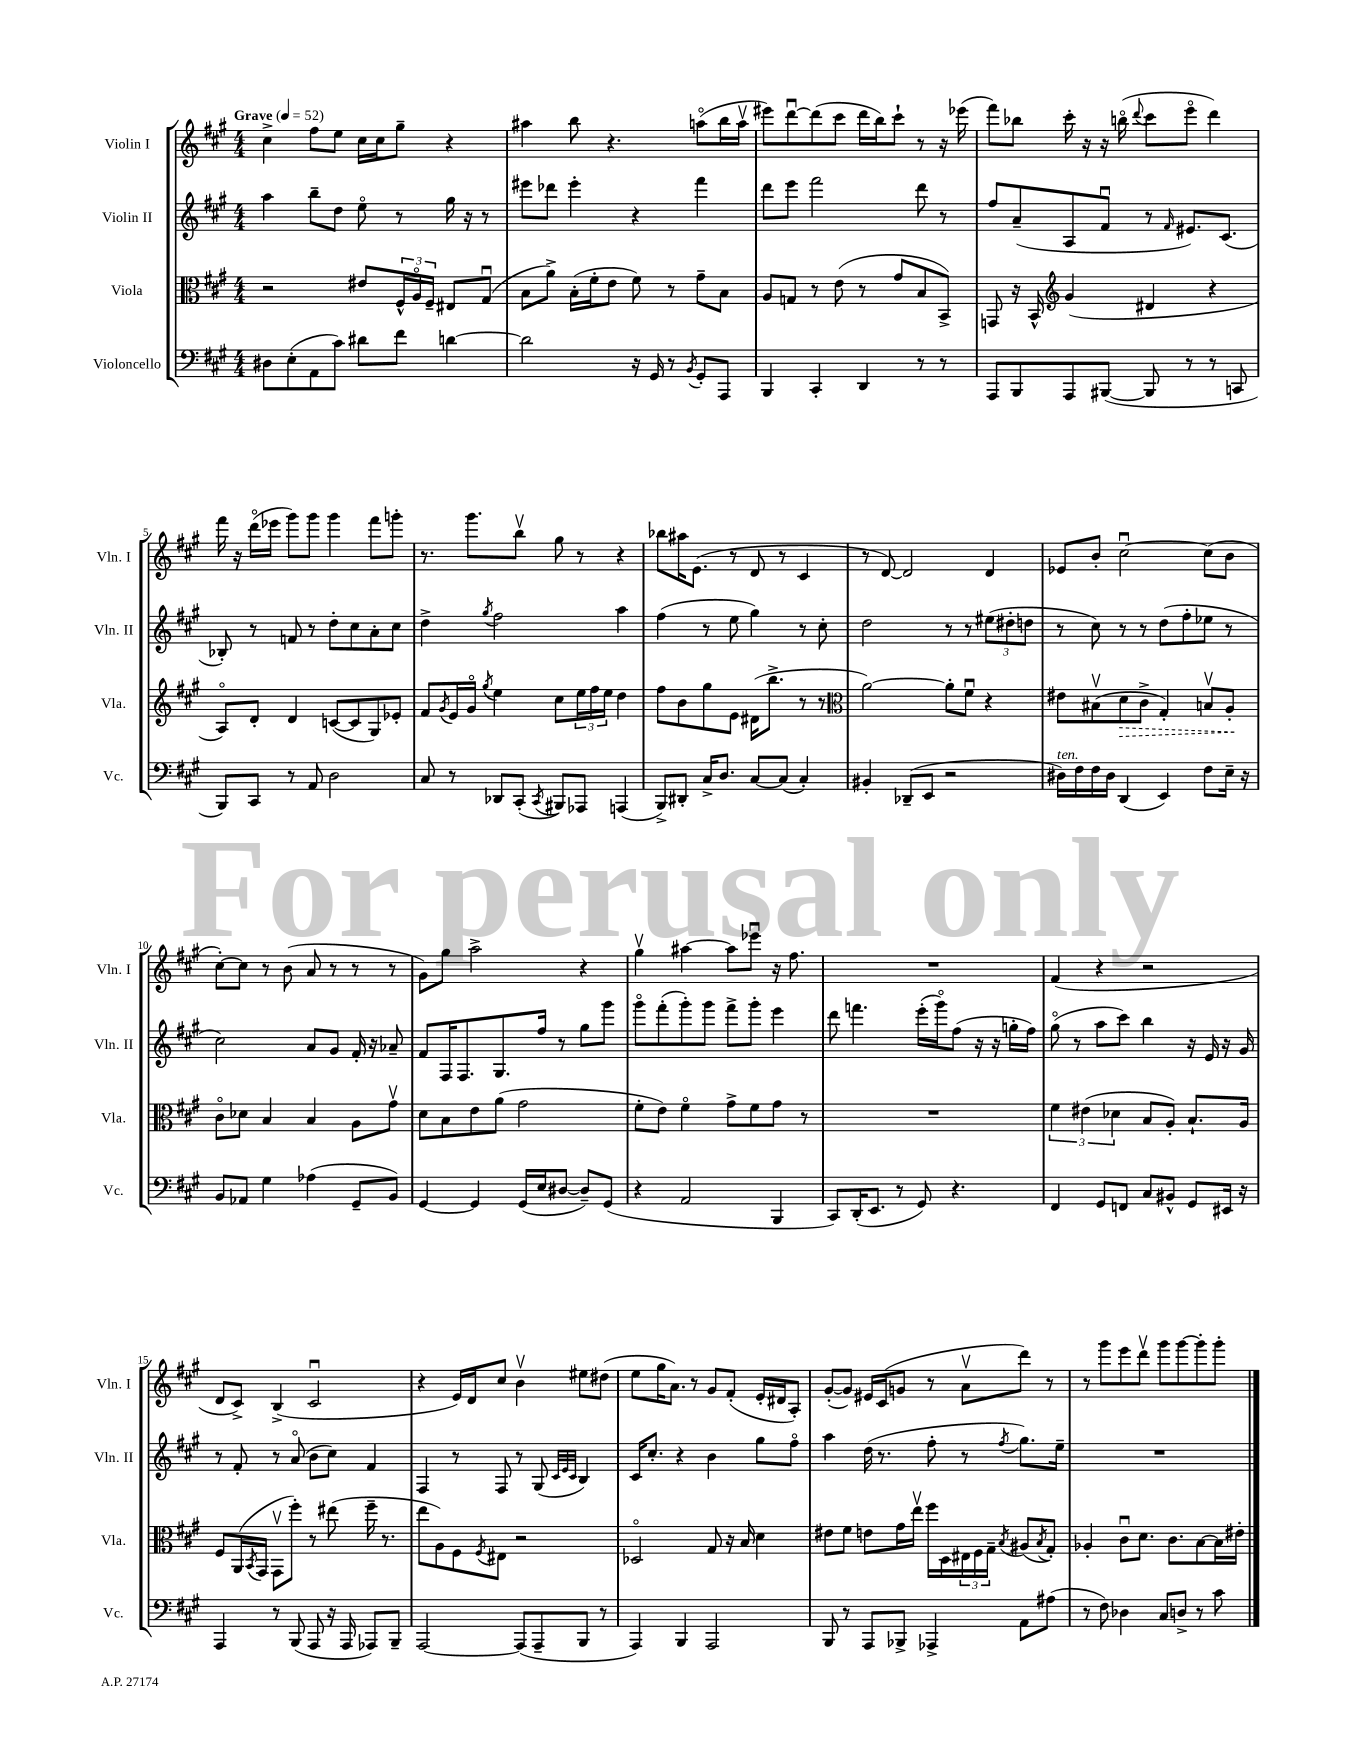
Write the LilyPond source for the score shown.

<<
\new StaffGroup <<
\new Staff = "s0" \with { instrumentName = "Violin I" shortInstrumentName = "Vln. I" } {
    \clef treble \key a \major \numericTimeSignature \time 4/4 \tempo "Grave" 4 = 52
    cis''4-> fis''8 e''8 cis''16 cis''16 gis''8-- r4 |
    ais''4 b''8 r4. a''8\flageolet( b''16 a''16\upbow |
    eis'''8) d'''8~\downbow d'''8( cis'''8 d'''16 b''16) cis'''8-! r8 r16 ees'''16( |
    fis'''8) bes''8 cis'''16-. r16 r16 b''16\flageolet( \appoggiatura { d'''8 } cis'''8 e'''8\flageolet d'''4) |
    fis'''16 r16 d'''16\flageolet( ees'''16 gis'''8) gis'''8 gis'''4 fis'''8 g'''8-. |
    r8. gis'''8. b''8\upbow gis''8 r8 r4 |
    bes''8 ais''16 e'8.( r8 d'8 r8 cis'4 |
    r8 d'8~) d'2 d'4 |
    ees'8 b'8-. cis''2~\downbow cis''8( b'8 |
    cis''8~-.) cis''8 r8 b'8( a'8 r8 r8 r8 |
    gis'8) gis''8 a''2-> r4 |
    gis''4\upbow ais''4~ ais''8 ees'''8\downbow r16 fis''8. |
    R1 |
    fis'4( r4 r2 |
    d'8 cis'8->) b4->( cis'2\downbow |
    r4 e'16) d'16 cis''8 b'4\upbow eis''8 dis''8( |
    e''8 gis''16 a'8.) r8 gis'8 fis'8-.( e'16-. dis'16 a8-.) |
    gis'8~-.( gis'8) eis'16 cis'16( g'8 r8 a'8\upbow d'''8) r8 |
    r8 gis'''8 e'''8 d'''8\upbow gis'''8 gis'''8~ gis'''8-. gis'''8-. \bar "|." |
}
\new Staff = "s1" \with { instrumentName = "Violin II" shortInstrumentName = "Vln. II" } {
    \clef treble \key a \major \numericTimeSignature \time 4/4
    a''4 b''8-- d''8 e''8\flageolet r8 gis''16 r16 r8 |
    eis'''8 des'''8 eis'''4-. r4 fis'''4 |
    d'''8 e'''8 fis'''2 d'''8 r8 |
    fis''8 a'8--( a8 fis'8\downbow r8 \grace { fis'16 } eis'8.) cis'8.( |
    bes8-.) r8 f'8 r8 d''8-. cis''8 a'8-. cis''8 |
    d''4-> \acciaccatura { gis''8 } fis''2 a''4 |
    fis''4( r8 e''8 gis''4) r8 cis''8-. |
    d''2 r8 r8 \tuplet 3/2 { eis''8( dis''8-. d''8 } |
    r8 cis''8) r8 r8 d''8( fis''8-. ees''8 r8 |
    cis''2) a'8 gis'8 fis'16-. r16 aes'8-- |
    fis'8 fis16 fis8. gis8. fis''16 r8 gis''8 gis'''8 |
    gis'''8\flageolet fis'''8-.( gis'''8-.) gis'''8 fis'''8-> gis'''8-. e'''4 |
    d'''8 f'''4. e'''16-.( gis'''16\flageolet) fis''8( r16 r16 g''16-. fis''16) |
    gis''8\flageolet( r8 a''8 cis'''8) b''4 r16 e'16 r16 gis'16 |
    r8 fis'8-. r8 a'8\flageolet( b'8 cis''8) fis'4 |
    fis4 r8 fis8 r8 gis8( \grace { cis'32 e'32 cis'32 } b4) |
    cis'16 cis''8.-. r4 b'4 gis''8 fis''8\flageolet |
    a''4 d''16( r8. fis''8-. r8 \acciaccatura { fis''8 } gis''8.) e''16-- |
    R1 \bar "|." |
}
\new Staff = "s2" \with { instrumentName = "Viola" shortInstrumentName = "Vla." } {
    \clef alto \key a \major \numericTimeSignature \time 4/4
    r2 eis'8 \tuplet 3/2 { fis16-^ a16\flageolet fis16-- } eis8 gis8\downbow( |
    b8 a'8->) b16-.( fis'16-. e'8 fis'8) r8 gis'8-- b8 |
    a8 g8 r8 e'8( r8 gis'8 b8 b,8->) |
    g,8 r16 b,16-^ \clef treble gis'4( dis'4 r4 |
    a8\flageolet) d'8-. d'4 c'8~( c'8 gis8) ees'8-. |
    fis'8 \acciaccatura { gis'8 } e'16 gis'16\flageolet \acciaccatura { gis''8 } e''4 cis''8 \tuplet 3/2 { e''16 fis''16 e''16 } d''4 |
    fis''8 b'8 gis''8 e'8 dis'16( b''8.-> r8 r8 |
    \clef alto a'2~) a'8-. fis'8\downbow r4 |
    eis'8 bis8\upbow( \once \override Hairpin.style = #'dashed-line d'8\> cis'8-> gis4-.) b8\upbow a8-.\! |
    cis'8\flageolet des'8 b4 b4 a8 gis'8\upbow |
    d'8 b8 e'8 a'8( gis'2 |
    fis'8-. e'8) fis'4\flageolet gis'8-> fis'8 gis'8 r8 |
    R1 |
    \tuplet 3/2 { fis'4 eis'4( des'4 } b8 a8-.) b8.-! a16 |
    fis8 a,16( \acciaccatura { b,8 } gis,16 gis,8\upbow fis''8-.) r8 eis''8( fis''16-- r8. |
    e''8 a8) fis8 \acciaccatura { fis8 } eis8 r2 |
    des2\flageolet gis8 r16 b16 d'4 |
    eis'8 fis'8 e'8 gis'16 e''16\upbow fis''16 d16 \tuplet 3/2 { eis16 fis16 gis16-- } \acciaccatura { b8 } ais8( \acciaccatura { b8 } gis8-.) |
    aes4-. cis'8\downbow d'8. cis'8. b8~ b16 eis'16-. \bar "|." |
}
\new Staff = "s3" \with { instrumentName = "Violoncello" shortInstrumentName = "Vc." } {
    \clef bass \key a \major \numericTimeSignature \time 4/4
    dis8 e8-.( a,8 cis'8) dis'8 fis'8 d'4~ |
    d'2 r16 gis,16 r8 \acciaccatura { b,8 } gis,8-. a,,8 |
    b,,4 cis,4-. d,4 r8 r8 |
    a,,8 b,,8 a,,8 bis,,8~( bis,,8 r8 r8 c,8 |
    b,,8) cis,8 r8 a,8 d2 |
    cis8 r8 des,8 cis,8-.( \acciaccatura { cis,8 } bis,,8) aes,,8 a,,4( |
    b,,8->) dis,8-. cis16-> d8. cis8~ cis8( cis4-.) |
    bis,4-. des,8--( e,8 r2 |
    dis16^\markup { \italic "ten." }) fis16 fis16 dis16 d,4( e,4) fis8 e16-- r16 |
    b,8 aes,8 gis4 aes4( gis,8-- b,8) |
    gis,4~ gis,4 gis,16( e16 dis8~ dis8--) gis,8( |
    r4 a,2 b,,4 |
    cis,8) d,16-.( e,8. r8 gis,8) r4. |
    fis,4 gis,8 f,8 cis8 bis,8-^ gis,8 eis,16 r16 |
    a,,4 r8 b,,8( a,,8 r16 a,,16 aes,,8) b,,8-- |
    a,,2~ a,,8( a,,8-- b,,8 r8 |
    a,,4) b,,4 a,,2 |
    b,,8 r8 a,,8 bes,,8-> aes,,4-> a,8 ais8( |
    r8 fis8) des4 cis8 d8-> r8 cis'8 \bar "|." |
}
>>
>>
